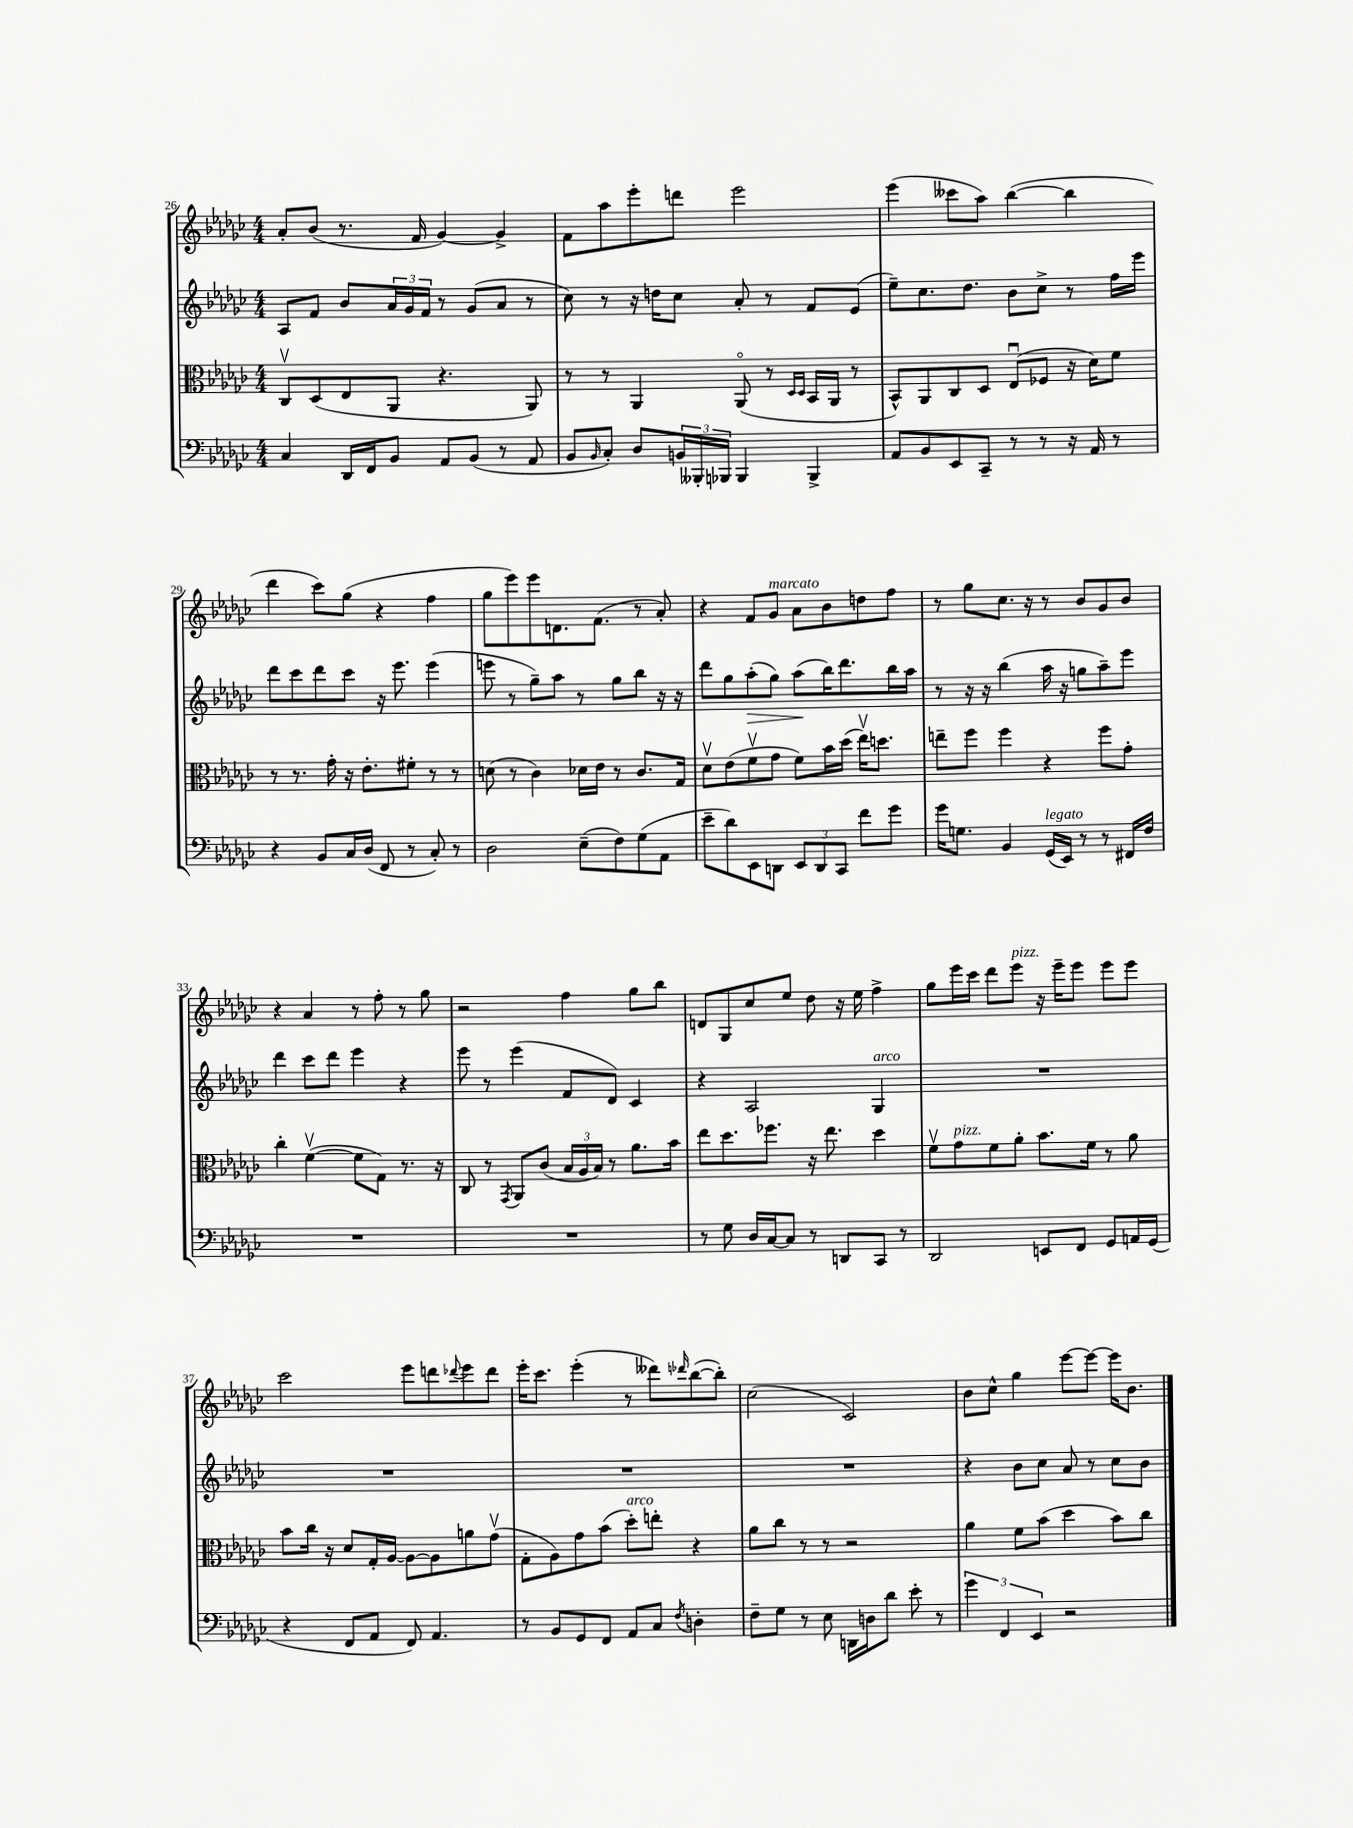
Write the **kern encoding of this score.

**kern	**kern	**kern	**kern
*staff4	*staff3	*staff2	*staff1
*clefF4	*clefC3	*clefG2	*clefG2
*k[b-e-a-d-g-c-]	*k[b-e-a-d-g-c-]	*k[b-e-a-d-g-c-]	*k[b-e-a-d-g-c-]
*M4/4	*M4/4	*M4/4	*M4/4
4C-/	8C-v/L	8A-/L	8a-'/L
.	(8D-/	8f/J	(8b-/J
16DD-/LL	8E-/	8b-/L	8.r
16FF/J	.	.	.
8BB-/J	8AA-/J	24a-/L	.
.	.	24g-/	.
.	.	.	16f/
.	.	24f/JJ	.
8AA-/L	4.r	8r	[4g-/)
(8BB-/J	.	(8g-/L	.
8r	.	8a-/J	4g-^/]
8AA-/	8AA-/)	8r	.
=	=	=	=
8BB-/L	8r	8cc-\)	8f\L
16qqBB-/	.	.	.
8C-'/J)	8r	8r	8aa-\
8D-/L	4AA-/	16r	8eee-'\
.	.	16dd\LK	.
24BB/L	.	8cc-\J	8ddd\J
24BBB--'/	.	.	.
24BBB-/JJ	.	.	.
4BBB-/	(8AA-o/	8a-'/	2eee-\
.	8r	8r	.
.	16qqD-/LL	.	.
.	16qqD-/JJ	.	.
4BBB-^/	16BB-/LL	8f/L	.
.	16AA-/JJ	.	.
.	8r	(8e-/J	.
=	=	=	=
8AA-/L	8BB-^^/L)	8ee-~\L)	(4eee-\
8BB-/	8AA-/	8.cc-\	.
8EE-/	8C-/	.	8ccc--\L
.	.	8.dd-\J	.
8CC-~/J	8D-/J	.	8aa-\J)
8r	(8E-u/L	8b-\L	([4bb-\
8r	8F-/J	8cc-^\J	.
16r	16r	8r	4bb-\]
16AA-/	16d-\LK)	.	.
8r	8f\J	16ff\LL	.
.	.	16eee-\JJ	.
=	=	=	=
4r	8r	8ddd-\L	4ddd-\
.	8.r	8ccc-\	.
8BB-/L	.	8ddd-\	8ccc-\L)
.	16g-'\	.	.
16C-/L	16r	8ccc-\J	(8gg-\J
(16D-/JJ	8.e-'\L	.	.
8FF/	.	16r	4r
.	.	8.eee-\	.
8r	8f#'\J	.	.
8C-'/)	8r	(4eee-\	4ff\
8r	8r	.	.
=	=	=	=
2D-\	(8d\	8eee\	8gg-\L
.	8r	8r	8eee-\)
.	4c-\)	8gg-~\L)	8eee-\
.	.	8aa-\J	8.d\
(8E-~\L	16d-\LL	8r	.
.	16e-\JJ	.	(8.f\J
8F\)	8r	8gg-\L	.
(8G-\	8.c-/L	8bb-\J	8r
8AA-\J	.	16r	8a-'/)
.	16G-/Jk	16r	.
=	=	=	=
8e-~\L	8d-v\L	8ddd-\L	4r
8d-\)	(8e-\	8gg-\	.
8EE-\	8fv\	(8aa-'\	8f/L
8DD\J	8g-\J	8gg-\J)	8g-/J
12EE-/L	8f\L)	(8aa-\L	8a-\L
12DD/	.	.	.
.	16b-\L	16bb-\K)	8b-\
12CC-/J	.	.	.
.	(16dd-\JJ	8.ddd-\	.
8f\L	16ee-v\LK)	.	8dd\
.	8.dd\J	.	.
8g-\J	.	16bb-\L	8ff\J
.	.	16aa-\JJ	.
=	=	=	=
16g-\LK	8ee~\L	8r	8r
8.G\J	.	.	.
.	8ff\J	16r	8gg-\L
.	.	16r	.
4BB-/	4ff\	(4bb-\	8.cc-\J
.	.	.	16r
(16GG-/LL	4r	16aa-\	8r
16EE-/JJ)	.	16r	.
8r	.	8gg\L	8b-/L
8r	8ff\L	8aa-~\)	8g-/
16FF#/LL	8g-'\J	8eee-\J	8b-/J
16F/JJ	.	.	.
=	=	=	=
1r	4cc-'\	4ddd-\	4r
.	([4fv\	8ccc-\L	4a-/
.	.	8ddd-\J	.
.	8f\]L	4eee-\	8r
.	8G-\J)	.	8ff'\
.	8.r	4r	8r
.	.	.	8gg-\
.	16r	.	.
=	=	=	=
1r	8C-/	8eee-\	2r
.	8r	8r	.
.	8qGG-/	.	.
.	8AA-/L	(4eee-\	.
.	(8c-/J	.	.
.	24B-/LL	8f/L	4ff\
.	24A-/	.	.
.	24B-/JJ)	.	.
.	8r	8d-/J)	.
.	8.a-\L	4c-/	8gg-\L
.	.	.	8bb-\J
.	16b-\Jk	.	.
=	=	=	=
8r	8ee-\L	4r	8d/L
8G-\	8.dd-\	.	8G-/
16D-/LL	.	2A-/	8cc-/
[16C-/J	8.ff-\J	.	.
8C-/]J	.	.	8ee-/J
8r	16r	.	8dd-\
.	8.ee-\	.	.
8DD/L	.	.	16r
.	.	.	16ee-\
8CC-/J	4dd-\	4G-/	4ff^\
8r	.	.	.
=	=	=	=
2DD-/	8fv\L	1r	8gg-\L
.	8g-\	.	16eee-\L
.	.	.	16ccc-\JJ
.	8f\	.	8ddd-\L
.	8a-'\J	.	8eee-\J
8EE/L	8.b-\L	.	16r
.	.	.	16eee-~\LK
8FF/J	.	.	8eee-\J
.	16f\Jk	.	.
8GG-/L	8r	.	8eee-\L
16AA/L	8a-\	.	8eee-\J
(16GG-/JJ	.	.	.
=	=	=	=
4r	8b-\L	1r	2ccc-\
.	16cc-\Jk	.	.
.	16r	.	.
8FF/L	8d-/L	.	.
8AA-/J	16G-'/L	.	.
.	[16A-/JJ	.	.
8FF/)	8A-\_L	.	8eee-\L
4.AA-/	8A-\]	.	8ddd\
.	.	.	8qqddd-/
.	8a\	.	8eee-\
.	(8g-v\J	.	8ddd-\J
=	=	=	=
8r	8G-'\L	1r	16eee-'\LK
.	.	.	8.ccc-\J
8BB-/L	8A-\)	.	.
8GG-/	8g-\	.	(4eee-'\
8FF/J	(8b-\J	.	.
8AA-/L	8dd-'\L)	.	8r
8C-/J	8ee'\J	.	8ddd--\L)
8qF/	.	.	16qqddd-/
4D'\	4r	.	([8bb-\
.	.	.	8bb-'\]J)
=	=	=	=
8F~\L	8a-\L	1r	(2cc-\
8G-\J	8cc-\J	.	.
8r	8r	.	.
8E-\	8r	.	.
16DD\LL	2r	.	2c-/)
16D\J	.	.	.
8d-\J	.	.	.
8e-'\	.	.	.
8r	.	.	.
=	=	=	=
6g-\	4a-\	4r	8b-\L
.	.	.	8cc-^^\J
6FF/	.	.	.
.	8f\L	8b-\L	4gg-\
6EE-/	.	.	.
.	(8b-\J	8cc-\J	.
2r	4dd-\	8a-/	[8eee-\L
.	.	8r	8eee-\_J
.	8b-\L)	8cc-\L	16eee-\]LK
.	.	.	8.b-\J
.	8cc-\J	8b-\J	.
==	==	==	==
*-	*-	*-	*-
